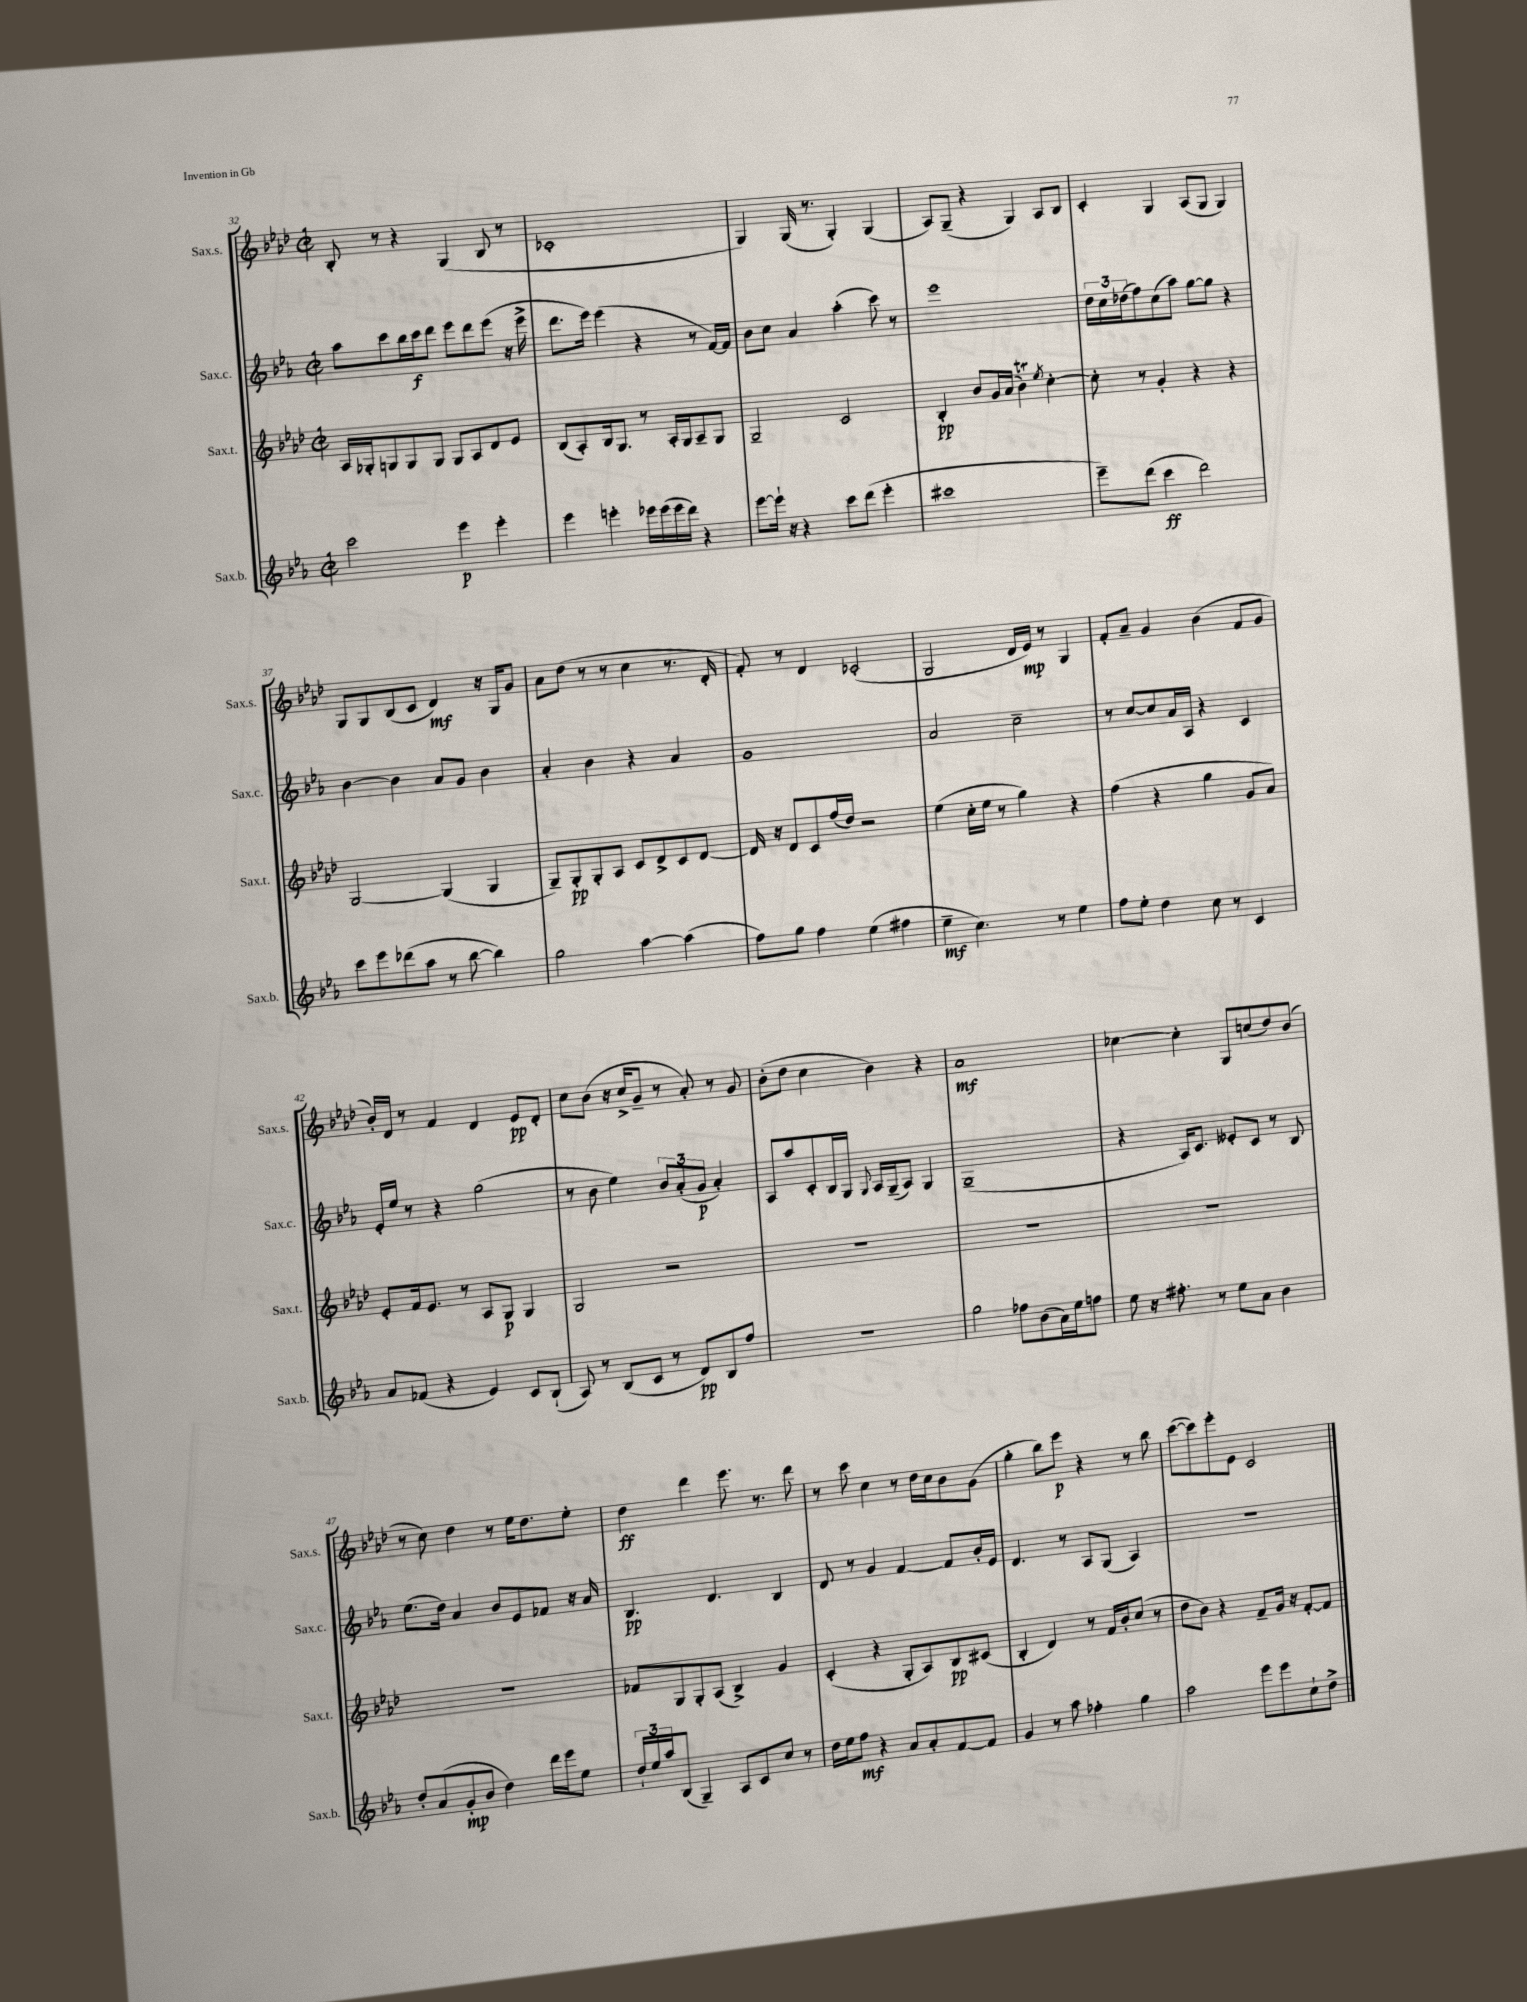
<<
\new StaffGroup <<
\new Staff = "s0" \with { instrumentName = "Sax.s." shortInstrumentName = "Sax.s." } {
    \clef treble \key aes \major \defaultTimeSignature \time 2/2
    bes8-. r8 r4 g4( bes8 r8 |
    ces'1-. |
    g4) g16( r8. g4-.) g4( |
    aes8) g8--( r4 g4) aes8 bes8 |
    c'4-. g4 aes8( g8 g4) |
    g8 g8 bes8( c'8 des'4\mf) r16 g16 g'8 |
    aes'8 des''8( r8 r8 c''4 r8. des'16-. |
    f'8-.) r8 des'4 ces'2-.( |
    g2 des'16 ees'16\mp) r8 g4 |
    f'8-. aes'8-- g'4 bes'4( f'8 g'8 |
    bes'16-.) des'16 r8 f'4 des'4 ees'8\pp des'8-. |
    c''8 bes'8( r16 c''16-> g'8-- r8 aes'8-.) r8 g'8 |
    bes'8-.( des''8 c''4 bes'4) r4 |
    aes'1\mf |
    ces''4~ ces''4-. g8 c''8( des''8) bes'8( |
    r8 c''8) des''4 r8 ees''16 des''8. ees''8-. |
    des''4\ff des'''4 ees'''8. r8. des'''8 |
    r8 c'''8 c''4 r8 des''16 c''16 bes'8 g'8( |
    g''4-. bes''8) ees'''8\p r4 r8 bes''8 |
    c'''8~( c'''8) ees'''8-. ees'8 c'2 \bar "|." |
}
\new Staff = "s1" \with { instrumentName = "Sax.c." shortInstrumentName = "Sax.c." } {
    \clef treble \key ees \major \defaultTimeSignature \time 2/2
    aes''8 c'''8 bes''16 c'''16\f d'''8 ees'''8 d'''8 ees'''8( r16 ees'''16-> |
    d'''8. ees'''16) ees'''4( r4 r8 f'16~) f'16 |
    bes'8 c''8 aes'4 aes''4-.( c'''8) r8 |
    ees'''1 |
    \tuplet 3/2 { d''16 c''16 des''16( } f''8) c''8( aes''8) g''8~ g''8 r4 |
    bes'4~ bes'4 aes'8 g'8 bes'4 |
    aes'4-. bes'4 r4 aes'4 |
    g'1 |
    aes'2 c''2-- |
    r8 c''8~ c''8 aes'16 aes16 r4 c'4 |
    ees'16-. ees''16 r8 r4 g''2( |
    r8 bes'8 ees''4) \tuplet 3/2 { bes'8 aes'8-.( g'8\p } aes'4-.) |
    aes8 aes''8 c'8-. bes16 g16 \appoggiatura { g8 } aes16 g16--( aes8) g4 |
    g1--( |
    r4 aes16) c'8. eeses'8-. c'8 r8 bes8 |
    ees''8.( d''16) aes'4 bes'8 ees'8 fes'8 r16 aes'16 |
    bes4.\pp d'4. bes4 |
    d'8 r8 g'4 f'4~ f'8 bes'16-. ees'16 |
    d'4. r8 aes8 g8( aes4) |
    R1 \bar "|." |
}
\new Staff = "s2" \with { instrumentName = "Sax.t." shortInstrumentName = "Sax.t." } {
    \clef treble \key aes \major \defaultTimeSignature \time 2/2
    aes16 ges16-. g8 g8 g8 g8 aes8 des'8 ees'8 |
    bes8( aes8-.) bes16 g8. r8 aes16-. g16 aes8-- g8 |
    g2-- c'2 |
    bes4-.\pp bes'8 g'16 aes'16( bes'4\trill) \acciaccatura { ees''8 } c''4~-. |
    c''8-. r8 g'4-. r4 r4 |
    g2~ g4( g4 |
    g8--) g8-.\pp g8-. aes8 c'8 des'8-> c'8 des'8~ |
    des'16 r16 des'8 c'8 f''16( des''16) r2 |
    ees''4( c''16-. ees''16 r8 g''4) r4 |
    f''4( r4 g''4 g'8 aes'8) |
    ees'8-. f'16 ees'8. r8 aes8 g8\p g4 |
    g2 r2 |
    R1 |
    R1 |
    R1 |
    R1 |
    fes'8 g8 g8-. aes8( bes4->) g'4 |
    c'4-.( r4 g8-. aes8) bes8\pp cis'8( |
    bes4-. des'4) r8 f'16 bes'16-. c''8( r8 |
    des''8 bes'8) r4 f'8-- g'16 r16 f'8~-. f'8 \bar "|." |
}
\new Staff = "s3" \with { instrumentName = "Sax.b." shortInstrumentName = "Sax.b." } {
    \clef treble \key ees \major \defaultTimeSignature \time 2/2
    c'''2 ees'''4\p ees'''4-. |
    ees'''4 e'''4-. ees'''16 ees'''16( ees'''16 d'''16) r4 |
    ees'''8~ ees'''16-! r16 r4 c'''8 d'''8( ees'''4-. |
    cis'''1 |
    ees'''8--) d'''8( c'''4\ff d'''2) |
    c'''8 ees'''8 des'''8( aes''8 r8 bes''8~ bes''4) |
    g''2 aes''4~ aes''4( |
    f''8) g''8 f''4 ees''4( fis''4 |
    ees''4--\mf c''4.) r8 ees''4 |
    f''8 ees''8-. d''4 c''8 r8 c'4 |
    aes'8 fes'8( r4 ees'4) c'8 bes8-!( |
    aes8) r8 bes8( c'8 r8 d'8\pp) bes8 f''8 |
    R1 |
    g''2 fes''8 bes'8( aes'16) ees''16 f''8 |
    ees''8 r16 fis''8.-. r8 ees''8 aes'8 bes'4 |
    d''8-. aes'8( g'8-.\mp bes'8 d''4) d'''16 ees'''16 ees''8 |
    \tuplet 3/2 { d''16-! ees''16 aes''16 } bes8( g4--) aes8 c'8 c''8 r8 |
    d''16 ees''16 f''8\mf r4 aes'8 aes'8-. f'8~ f'8 |
    g'4 r8 aes''8 fes''4-. g''4 |
    aes''2 ees'''8 ees'''8 c''8-! d''8-> \bar "|." |
}
>>
>>
\layout { \context { \Score currentBarNumber = #32 } }
